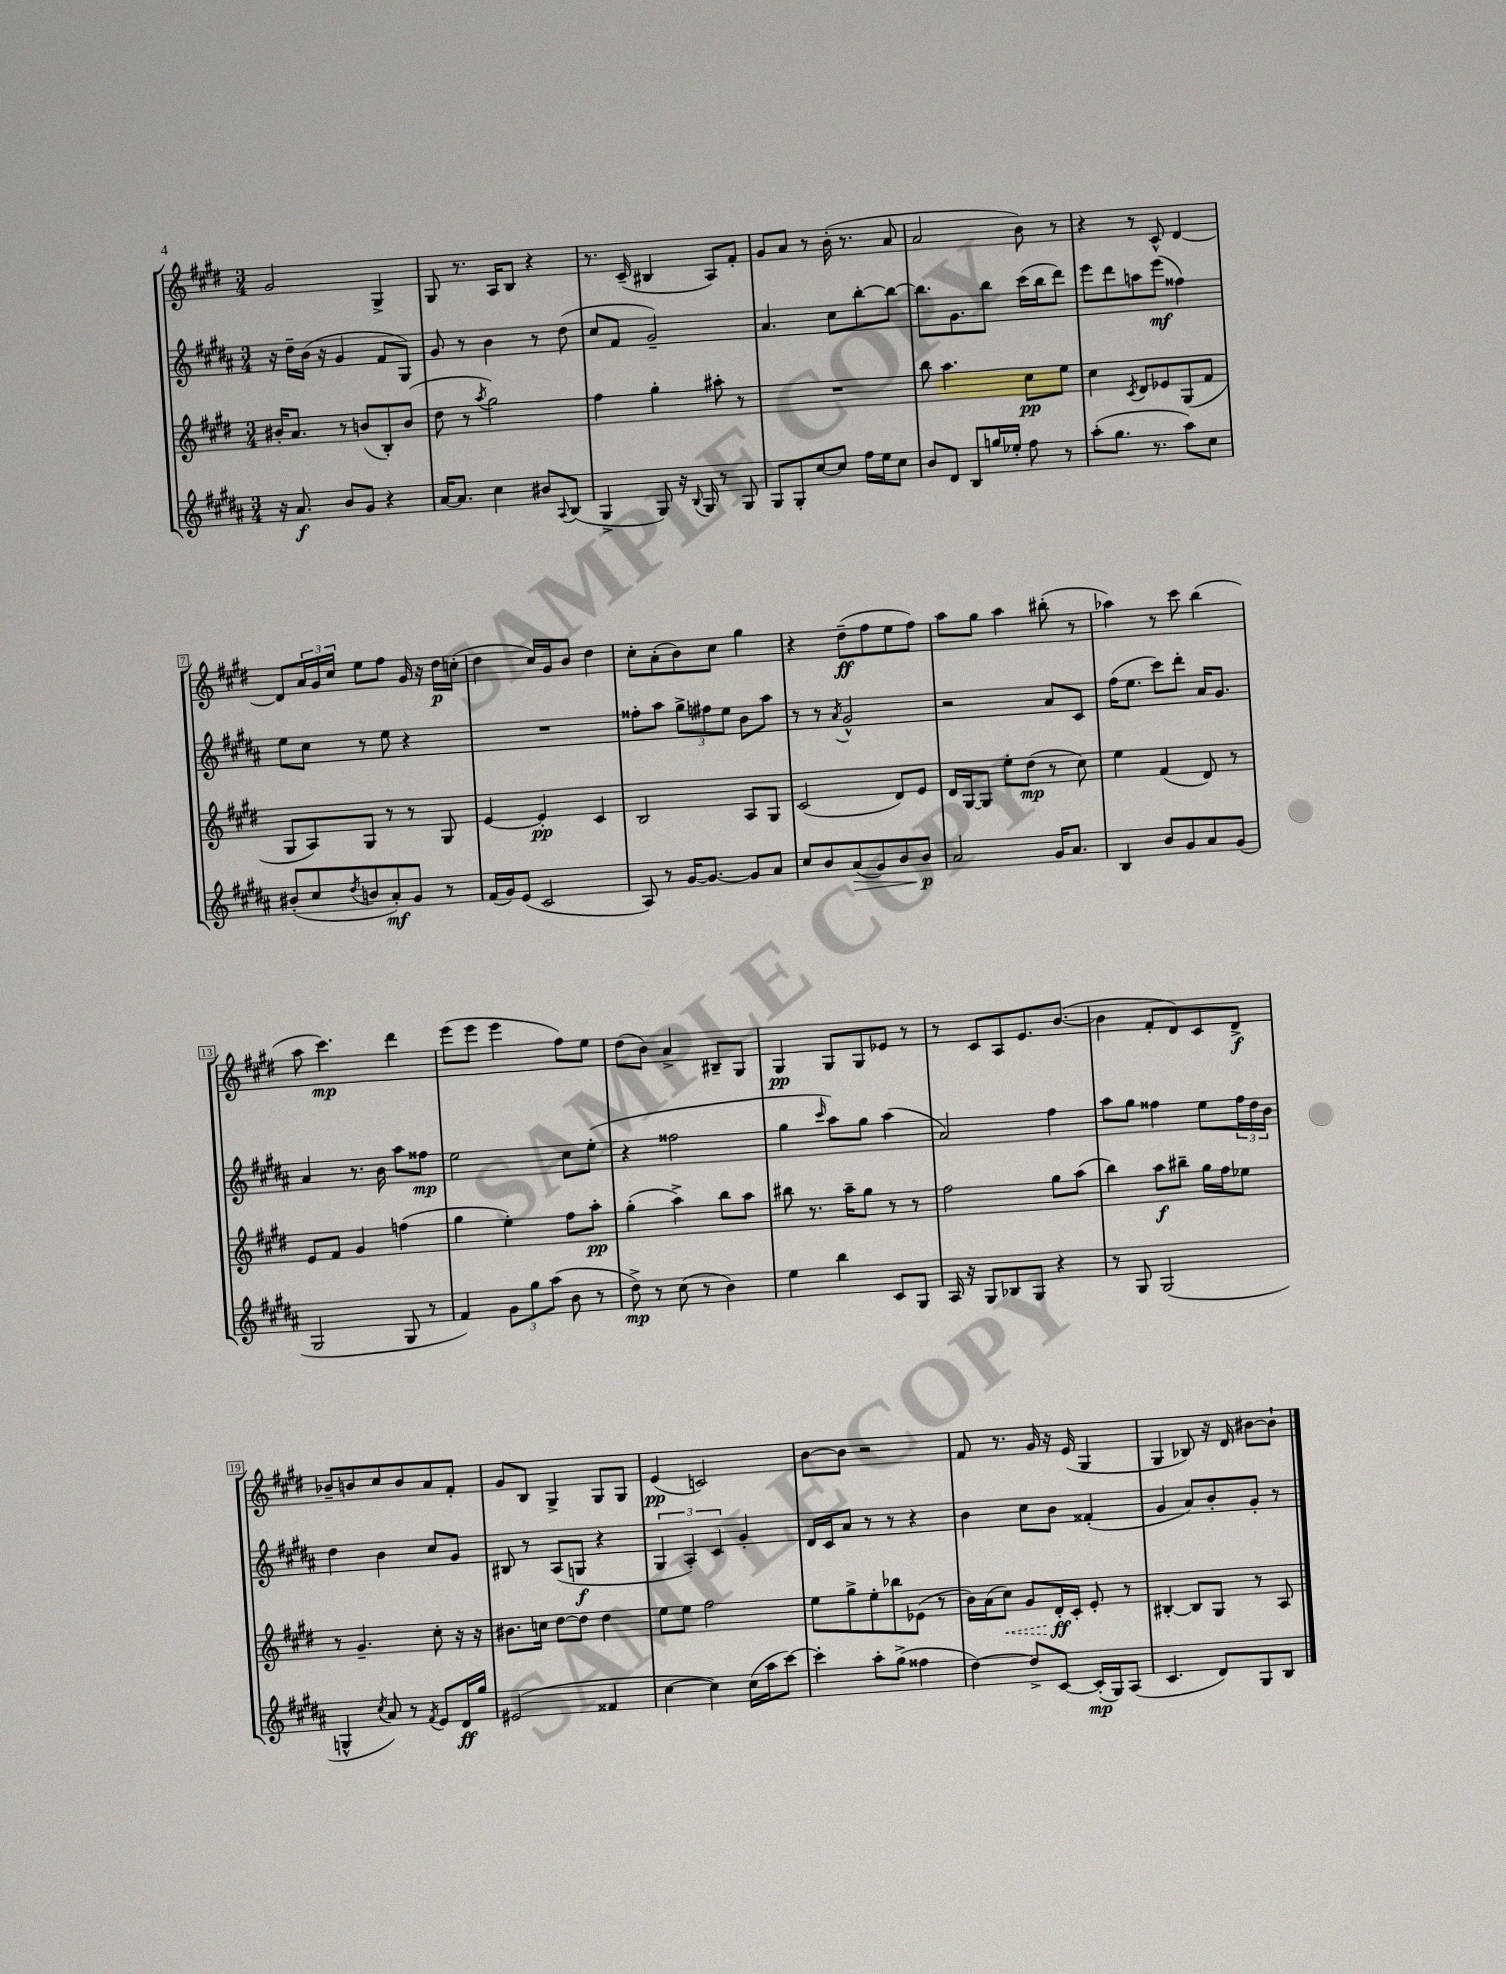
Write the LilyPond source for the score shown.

<<
\new StaffGroup <<
\new Staff = "s0" {
    \clef treble \key e \major \numericTimeSignature \time 3/4
    gis'2 gis4-> |
    gis8 r8. a16 b8 r4 |
    r8. cis'16--( bis4 a8) fis'8-. |
    gis'8 a'8 r8 b'16-.( r8. a'8 |
    a'2 b'8) r8 |
    r4 r8 cis'8-^ dis'4~ |
    dis'8 \tuplet 3/2 { a'16 gis'16 cis''16 } e''8 fis''8 gis'16 r16 dis''16\p c''16-.( |
    dis''4 cis''16) gis'16 b'8 dis''4 |
    cis''8-. a'8-.( b'8) cis''8 gis''4 |
    r4 dis''8--\ff( fis''8 e''8 fis''8) |
    a''8 gis''8 a''4 bis''8-.( r8 |
    aes''4) r8 cis'''8 b''4( |
    a''8 cis'''4.\mp) dis'''4 |
    e'''8( e'''8 e'''4 fis''8) e''8 |
    dis''8( b'8) a'4-> bis8-- gis8 |
    gis4\pp gis8 gis8 ees'8 r8 |
    r8 cis'8 a8 e'8. b'8.~( |
    b'4 fis'8-. dis'8) cis'8 dis'8->\f |
    bes'8-- b'8 cis''8 b'8 a'8 fis'8-. |
    gis'8 b8 gis4-> gis8 gis8 |
    e'4\pp( c'2) |
    b'8~ b'8 r2 |
    fis'8 r8. gis'16 r16 e'16( gis4 |
    gis4 bes8) r16 dis'16 bis'8~ bis'8-! \bar "|." |
}
\new Staff = "s1" {
    \clef treble \key b \major \numericTimeSignature \time 3/4
    r16 dis''16-- b'16( r16 gis'4 fis'8 gis8) |
    gis'8 r8 b'4 r8 dis''8( |
    cis''8 fis'8 gis'2--) |
    ais'4. cis''8 b''8~-. b''8~ |
    b''8. gis'8. b''8 cis'''16( b''16 dis'''8) |
    e'''8 dis'''8 a''8 e'''8\mf( fisis''4) |
    e''8 cis''8 r8 e''8 r4 |
    R2. |
    fisis''8-. ais''8 \tuplet 3/2 { gis''8-> fis''8 e''8 } b'8 ais''8 |
    r8 r8 \acciaccatura { ais'8 } gis'2-^ |
    r2 ais'8 cis'8 |
    fis''16( e''8. cis'''8) dis'''8-. ais'16 gis'8. |
    ais'4 r8. b'16 ais''8 fisis''8\mp |
    e''2 cis''8 e''8-.( |
    r4 fisis''2 |
    gis''4 \grace { cis'''16 } ais''8) gis''8 ais''4( |
    ais'2) fis''4 |
    ais''8 gis''8 fisis''4 e''8 \tuplet 3/2 { fisis''16 dis''16 b'16 } |
    dis''4 b'4 cis''8 gis'8 |
    bis8 r8 ais8( g8\f r4 |
    \tuplet 3/2 { gis4 ais4-.) cis'4 } gis'4-. |
    dis'16 cis'16 ais'8 r8 r8 r4 |
    b'4 cis''8 b'8 fisis'4-.( |
    gis'4 ais'8) b'8-. gis'8-. r8 \bar "|." |
}
\new Staff = "s2" {
    \clef treble \key e \major \numericTimeSignature \time 3/4
    bis'16-. a'8. r8 b'8( b8-.) b'8( |
    dis''8 r8 \acciaccatura { a''8 } gis''2) |
    fis''4 gis''4-. ais''8-. r8 |
    R2. |
    b''8 a''4. cis''8\pp e''8 |
    cis''4 \acciaccatura { cis'8 } dis'8 ees'8 gis8( fis'8 |
    gis8 a8) gis8 r8 r8 gis8 |
    e'4~ e'4-.\pp cis'4 |
    b2 a8 gis8 |
    cis'2( dis'8) e'8 |
    dis'16 gis16~ gis8 e''8-. dis''8\mp( r8 cis''8) |
    e''4 fis'4( dis'8) r8 |
    e'8 fis'8 gis'4 f''4( |
    gis''4 e''4-.) fis''8 a''8-.\pp |
    gis''4-.( a''4->) b''8 a''8 |
    bis''8 r8. a''16-- gis''8 r8 r8 |
    fis''2 gis''8 a''8( |
    b''4) a''8\f bis''8-- gis''16 fis''16 ees''8 |
    r8 gis'4.-- cis''8-. r16 r16 |
    bis'8. c''16 dis''8~ dis''8 dis''4 |
    e''8 e''8 fis''2 |
    e''8 gis''8-> e''8-. bes''8 ees'8( r8 |
    b'16) a'16( \once \override Hairpin.style = #'dashed-line cis''8\<) gis'8 dis'16-.\ff\! cis'16-. e'8-. r8 |
    bis4~-. bis8 gis8 r8 a8 \bar "|." |
}
\new Staff = "s3" {
    \clef treble \key b \major \numericTimeSignature \time 3/4
    r16 ais'8.\f b'8 gis'8 r4 |
    ais'16~ ais'8. cis''4 bis'8 \appoggiatura { ais8 } b8( |
    gis4-> gis8) r16 \appoggiatura { b8 } gis16 r8 gis8 |
    gis8 gis8-. cis''8~ cis''8 fis''16 e''16 cis''8 |
    b'8 dis'8 b8 g''16 ees''16-. fis''8 r8 |
    ais''8-.( gis''8. r8. ais''8) cis''8 |
    bis'8-.( cis''8 \acciaccatura { dis''8 } b'8 ais'8-.\mf) gis'8 r8 |
    fis'16( gis'16) e'8( cis'2 |
    ais8) r8 gis'16~ gis'8.~ gis'8 ais'8 |
    cis''8 b'8 ais'8\>( gis'8) b'8 b'8\p\! |
    ais'2 gis'16 ais'8. |
    b4 b'8 gis'8 ais'8 gis'8( |
    gis2 gis8 r8 |
    fis'4) \tuplet 3/2 { gis'8 gis''8 ais''8( } b'8 r8 |
    dis''8->\mp) r8 cis''8( r8 b'4) |
    e''4 b''4 cis'8 gis8 |
    ais16 r16 gis8 bes8 gis8 r4 |
    r8 gis8 gis2( |
    g4-^ \acciaccatura { cis''8 } ais'8) r8 \acciaccatura { fis'8 } e'8 dis'16\ff gis''16 |
    eis'2( fisis'4 |
    cis''4~ cis''4) cis''16( ais''16 cis'''8~) |
    cis'''4-. ais''8-. gis''8->( fisis''4 |
    dis''4~) dis''8-> cis'8~ cis'16-.\mp( gis16) ais8( |
    cis'4. dis'8) gis8 b8 \bar "|." |
}
>>
>>
\layout { \context { \Score \override BarNumber.stencil = #(make-stencil-boxer 0.1 0.3 ly:text-interface::print) } }
